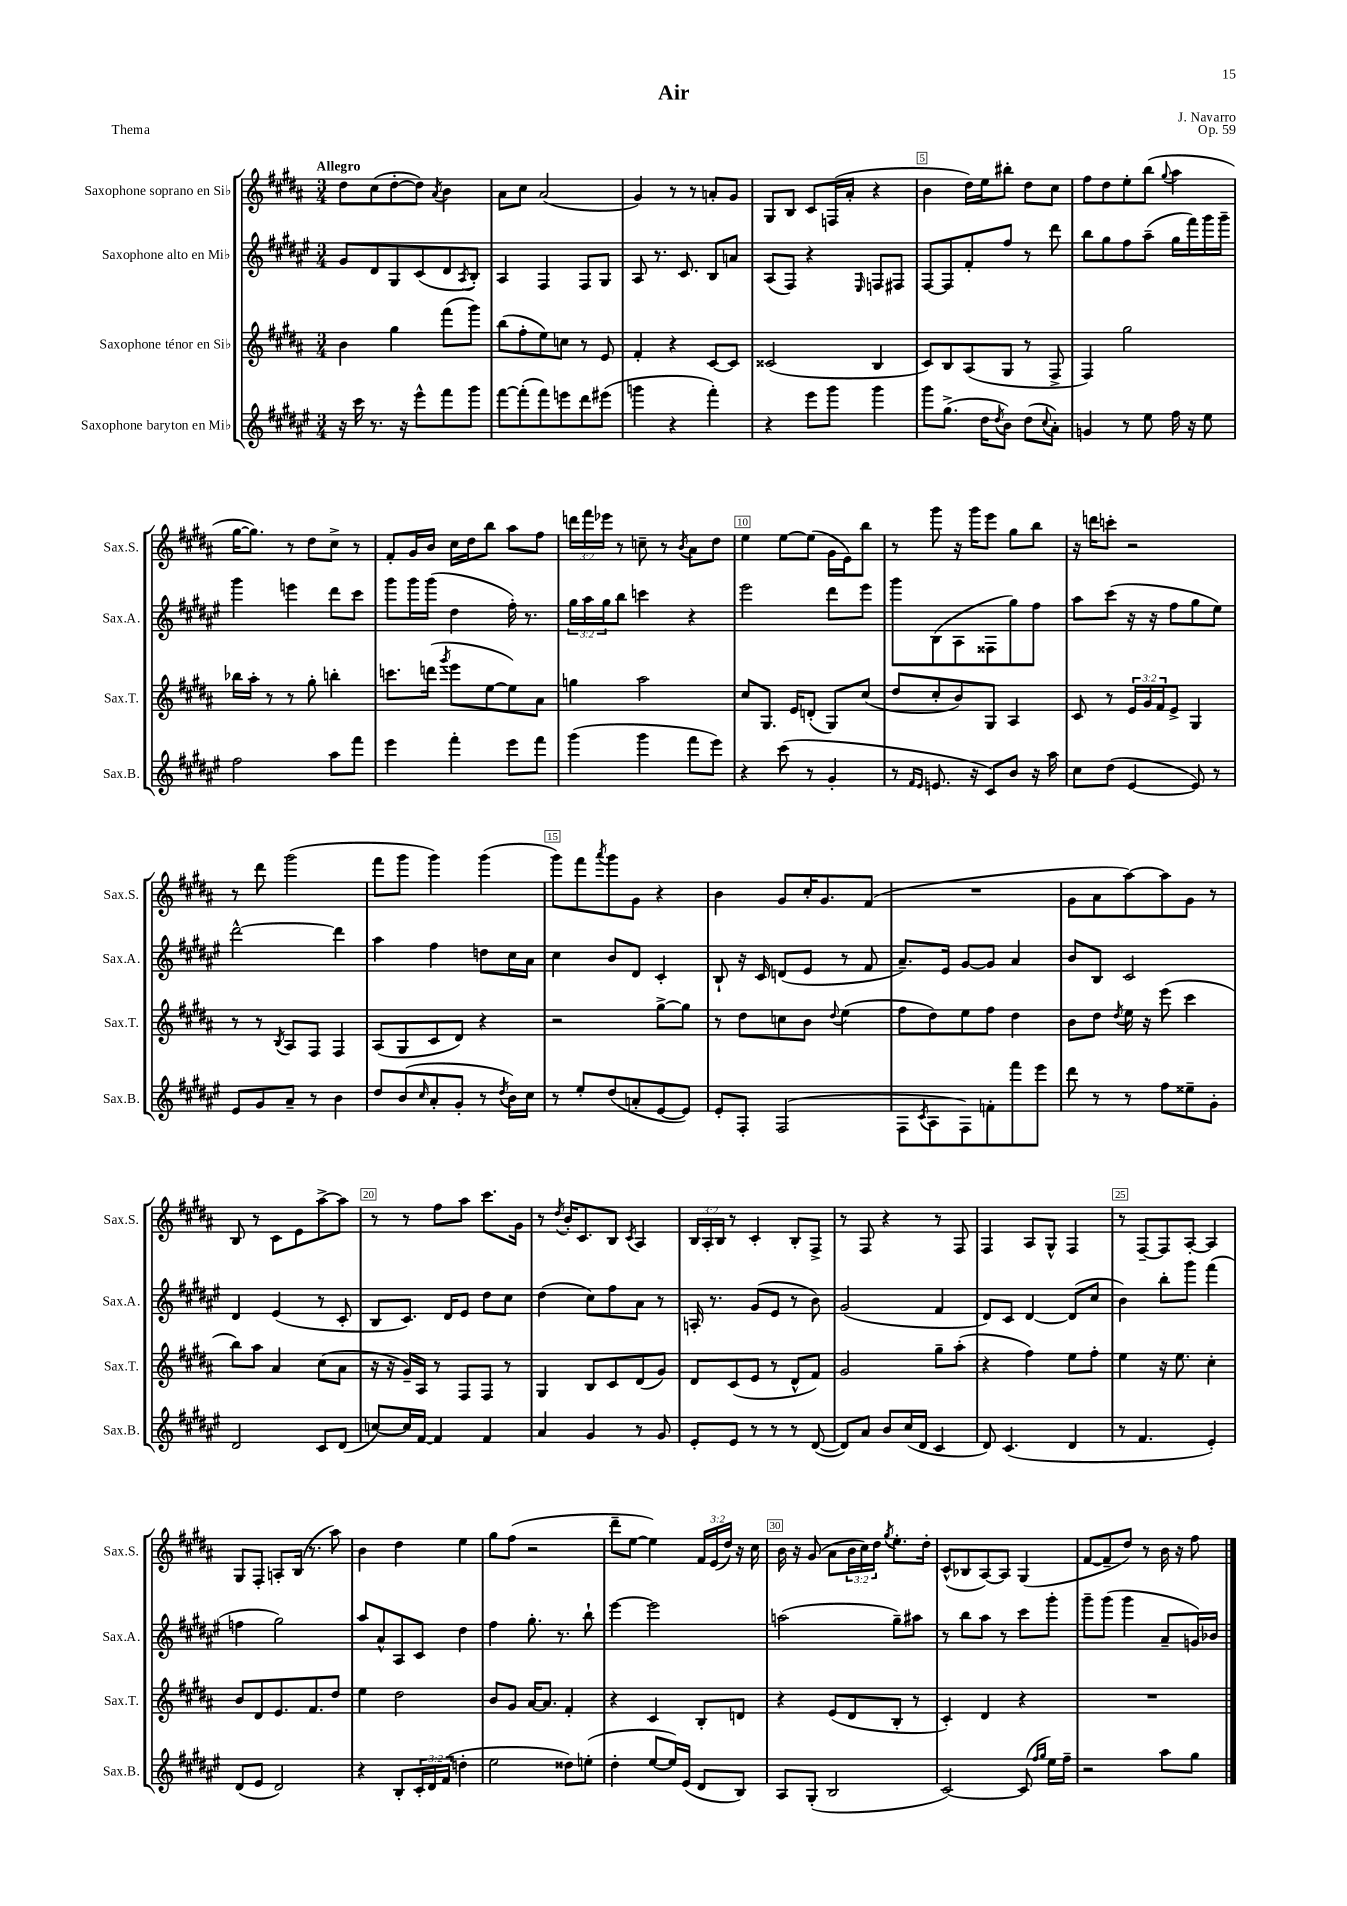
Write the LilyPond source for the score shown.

\header { title = "Air" composer = "J. Navarro" opus = "Op. 59" piece = "Thema" }
<<
\new StaffGroup <<
\new Staff = "s0" \with { instrumentName = "Saxophone soprano en Sib" shortInstrumentName = "Sax.S." } {
    \clef treble \key b \major \numericTimeSignature \time 3/4 \override Staff.TupletNumber.text = #tuplet-number::calc-fraction-text \tempo "Allegro"
    dis''8 cis''8( dis''8~-. dis''8) \acciaccatura { ais'8 } b'4 |
    ais'8 cis''8 ais'2( |
    gis'4) r8 r8 a'8-. gis'8 |
    gis8 b8 cis'8 f16( ais'16-. r4 |
    b'4 dis''16) e''16 bis''8-. dis''8 cis''8 |
    fis''8 dis''8 e''8-. b''8( \appoggiatura { gis''8 } ais''4 |
    gis''16~ gis''8.) r8 dis''8 cis''8-> r8 |
    fis'8-. gis'16 b'16 cis''16 dis''16 b''8 ais''8 fis''8 |
    \tuplet 3/2 { d'''16 fis'''16 ees'''16 } r8 c''8-- r8 \acciaccatura { b'8 } ais'8 dis''8 |
    e''4 e''8~ e''8( gis'16 e'16) b''8 |
    r8 gis'''8 r16 gis'''16 e'''8 gis''8 b''8 |
    r16 d'''16 c'''8-. r2 |
    r8 dis'''8 gis'''2( |
    fis'''8 gis'''8 gis'''4) gis'''4( |
    gis'''8) fis'''8 \acciaccatura { ais'''8 } gis'''8 gis'8 r4 |
    b'4 gis'8 cis''16-. gis'8. fis'8( |
    R2. |
    gis'8 ais'8 ais''8~) ais''8 gis'8 r8 |
    b8 r8 cis'8 e'8 ais''8~-> ais''8 |
    r8 r8 fis''8 ais''8 cis'''8. gis'16 |
    r8 \acciaccatura { dis''8 } b'16-. cis'8. b8 \acciaccatura { cis'8 } ais4 |
    \tuplet 3/2 { b16 ais16-. b16 } r8 cis'4-. b8-. fis8-> |
    r8 fis8 r4 r8 fis8 |
    fis4 ais8 gis8-^ fis4 |
    r8 fis8~-- fis8 ais8~-. ais4 |
    gis8 fis8-. a8-. b16( r8. ais''8) |
    b'4 dis''4 e''4 |
    gis''8 fis''8( r2 |
    dis'''8-- e''8~ e''4) \tuplet 3/2 { fis'16 e'16( dis''16) } r16 cis''16 |
    b'16 r16 gis'8( ais'8 \tuplet 3/2 { b'16 cis''16) dis''16 } \acciaccatura { gis''8 } e''8.-. dis''16-. |
    cis'8-^( bes8 ais8~) ais8 gis4( |
    fis'8~ fis'8-- dis''8) r8 b'16 r16 fis''8 \bar "|." |
}
\new Staff = "s1" \with { instrumentName = "Saxophone alto en Mib" shortInstrumentName = "Sax.A." } {
    \clef treble \key fis \major \numericTimeSignature \time 3/4 \override Staff.TupletNumber.text = #tuplet-number::calc-fraction-text
    gis'8 dis'8 gis8 cis'8( dis'8 \acciaccatura { ais8 } b8-.) |
    ais4 fis4 fis8 gis8 |
    ais8 r8. cis'8. b8 a'8 |
    ais8( fis8) r4 \grace { eis16 } f8 fis8 |
    fis8~ fis8 fis'8-. fis''8 r8 dis'''8 |
    b''8 gis''8 fis''8 ais''8--( gis''16 fis'''16) gis'''16 gis'''16-- |
    gis'''4 e'''4 dis'''8 cis'''8 |
    gis'''8 gis'''16 gis'''16( dis''4 fis''16-.) r8. |
    \tuplet 3/2 { gis''16 ais''16 gis''16 } b''8 c'''4 r4 |
    eis'''2 dis'''8 eis'''8 |
    gis'''8 b8( ais8 fisis8 gis''8) fis''8 |
    ais''8 cis'''8( r16 r16 fis''8 gis''8 eis''8) |
    dis'''2~-^ dis'''4 |
    ais''4 fis''4 d''8 cis''16 ais'16 |
    cis''4 b'8 dis'8 cis'4-. |
    b8-! r16 cis'16 d'8( eis'8 r8 fis'8 |
    ais'8.--) eis'16 gis'8~ gis'8 ais'4 |
    b'8 b8 cis'2 |
    dis'4 eis'4( r8 cis'8-. |
    b8 cis'8.) dis'16 eis'8 dis''8 cis''8 |
    dis''4( cis''8) fis''8 ais'8 r8 |
    a16-. r8. gis'8( eis'8 r8 b'8) |
    gis'2( fis'4 |
    dis'8) cis'8 dis'4~ dis'8( cis''8 |
    b'4) b''8-. gis'''8 fis'''4( |
    f''4 gis''2) |
    ais''8 ais'8-^ ais8 cis'8 dis''4 |
    fis''4 gis''8.-. r8. b''8-! |
    eis'''4~ eis'''2 |
    a''2( gis''8--) ais''8 |
    r8 b''8 ais''8 r8 cis'''8 gis'''8-. |
    gis'''8-- gis'''8( gis'''4 ais'8-- g'16) bes'16 \bar "|." |
}
\new Staff = "s2" \with { instrumentName = "Saxophone ténor en Sib" shortInstrumentName = "Sax.T." } {
    \clef treble \key b \major \numericTimeSignature \time 3/4 \override Staff.TupletNumber.text = #tuplet-number::calc-fraction-text
    b'4 gis''4 fis'''8( gis'''8) |
    b''8( fis''8-. e''8) c''8 r8 e'8 |
    fis'4-. r4 cis'8~ cis'8 |
    cisis'2( b4 |
    cis'8) b8 ais8( gis8 r8 fis8-> |
    fis4) gis''2 |
    bes''16 ais''16-. r8 r8 gis''8-. b''4-. |
    c'''8. d'''16( \acciaccatura { gis'''8 } e'''8 e''8~ e''8) ais'8 |
    g''4 ais''2 |
    cis''8 gis8. e'16 d'8-.( gis8) cis''8( |
    dis''8 cis''8-. b'8) gis8 ais4 |
    cis'8 r8 \tuplet 3/2 { e'16 gis'16 fis'16 } e'8-> gis4 |
    r8 r8 \acciaccatura { b8 } ais8 fis8 fis4 |
    ais8( gis8 cis'8 dis'8) r4 |
    r2 gis''8~-> gis''8 |
    r8 dis''8 c''8 b'8 \appoggiatura { dis''8 } e''4( |
    fis''8 dis''8) e''8 fis''8 dis''4 |
    b'8 dis''8 \acciaccatura { dis''8 } e''16 r16 e'''8( cis'''4 |
    b''8) ais''8 ais'4 cis''8( ais'8 |
    r16 r16 gis'16--) ais16 r8 fis8 fis8 r8 |
    gis4 b8 cis'8 dis'8( gis'8) |
    dis'8 cis'8( e'8 r8 dis'8-^ fis'8) |
    gis'2 gis''8-- ais''8-.( |
    r4 fis''4) e''8 fis''8-. |
    e''4 r16 e''8. cis''4-. |
    b'8 dis'8 e'8. fis'8. dis''8 |
    e''4 dis''2 |
    b'8 gis'8 ais'16~ ais'8. fis'4-. |
    r4 cis'4 b8-. d'8 |
    r4 e'8( dis'8 b8-. r8 |
    cis'4-.) dis'4 r4 |
    R2. \bar "|." |
}
\new Staff = "s3" \with { instrumentName = "Saxophone baryton en Mib" shortInstrumentName = "Sax.B." } {
    \clef treble \key fis \major \numericTimeSignature \time 3/4 \override Staff.TupletNumber.text = #tuplet-number::calc-fraction-text
    r16 cis'''16 r8. r16 eis'''8-^ fis'''8 gis'''8 |
    fis'''8~ fis'''8-.( fis'''8) e'''8 dis'''8 eis'''8( |
    g'''4 r4 fis'''4-.) |
    r4 eis'''8 gis'''8 gis'''4 |
    gis'''8 gis''8.->( dis''16 \acciaccatura { dis''8 } b'8) dis''8( \appoggiatura { cis''8 } ais'8-.) |
    g'4 r8 eis''8 fis''16 r16 eis''8 |
    fis''2 ais''8 fis'''8 |
    eis'''4 fis'''4-. eis'''8 fis'''8 |
    gis'''4( gis'''4 fis'''8 eis'''8) |
    r4 cis'''8( r8 gis'4-. |
    r8 \grace { fis'16 eis'16 } e'8. r16 cis'8) b'8 r16 ais''16 |
    cis''8 dis''8( eis'4~ eis'8) r8 |
    eis'8 gis'8 ais'8-- r8 b'4 |
    dis''8 b'8( \grace { cis''16 } ais'8-. gis'8-. r8 \acciaccatura { dis''8 } b'16) cis''16 |
    r8 eis''8-. dis''8( a'8-. eis'8~ eis'8) |
    eis'8-. fis8-. fis2( |
    fis8 \acciaccatura { cis'8 } ais8 fis8) f'8-. fis'''8 eis'''8 |
    dis'''8 r8 r8 fis''8 eisis''8-- gis'8-. |
    dis'2 cis'8 dis'8( |
    c''8~) c''16 fis'16~ fis'4 fis'4 |
    ais'4 gis'4 r8 gis'8 |
    eis'8-. eis'8 r8 r8 r8 dis'8~( |
    dis'8) ais'8 b'8 cis''16( dis'16 cis'4 |
    dis'8) cis'4.( dis'4 |
    r8 fis'4. eis'4-.) |
    dis'8( eis'8 dis'2) |
    r4 b8-. \tuplet 3/2 { cis'16-. dis'16 fis'16( } d''4-. |
    eis''2 disis''8) e''8-.( |
    dis''4-. eis''8~ eis''16) eis'16( dis'8 b8) |
    ais8 gis8-.( b2 |
    cis'2~) cis'8( \grace { fis''16 gis''16 } eis''16) fis''16-- |
    r2 ais''8 gis''8 \bar "|." |
}
>>
>>
\layout { \context { \Score \override BarNumber.break-visibility = ##(#f #t #t) barNumberVisibility = #(every-nth-bar-number-visible 5) \override BarNumber.stencil = #(make-stencil-boxer 0.1 0.3 ly:text-interface::print) } }
